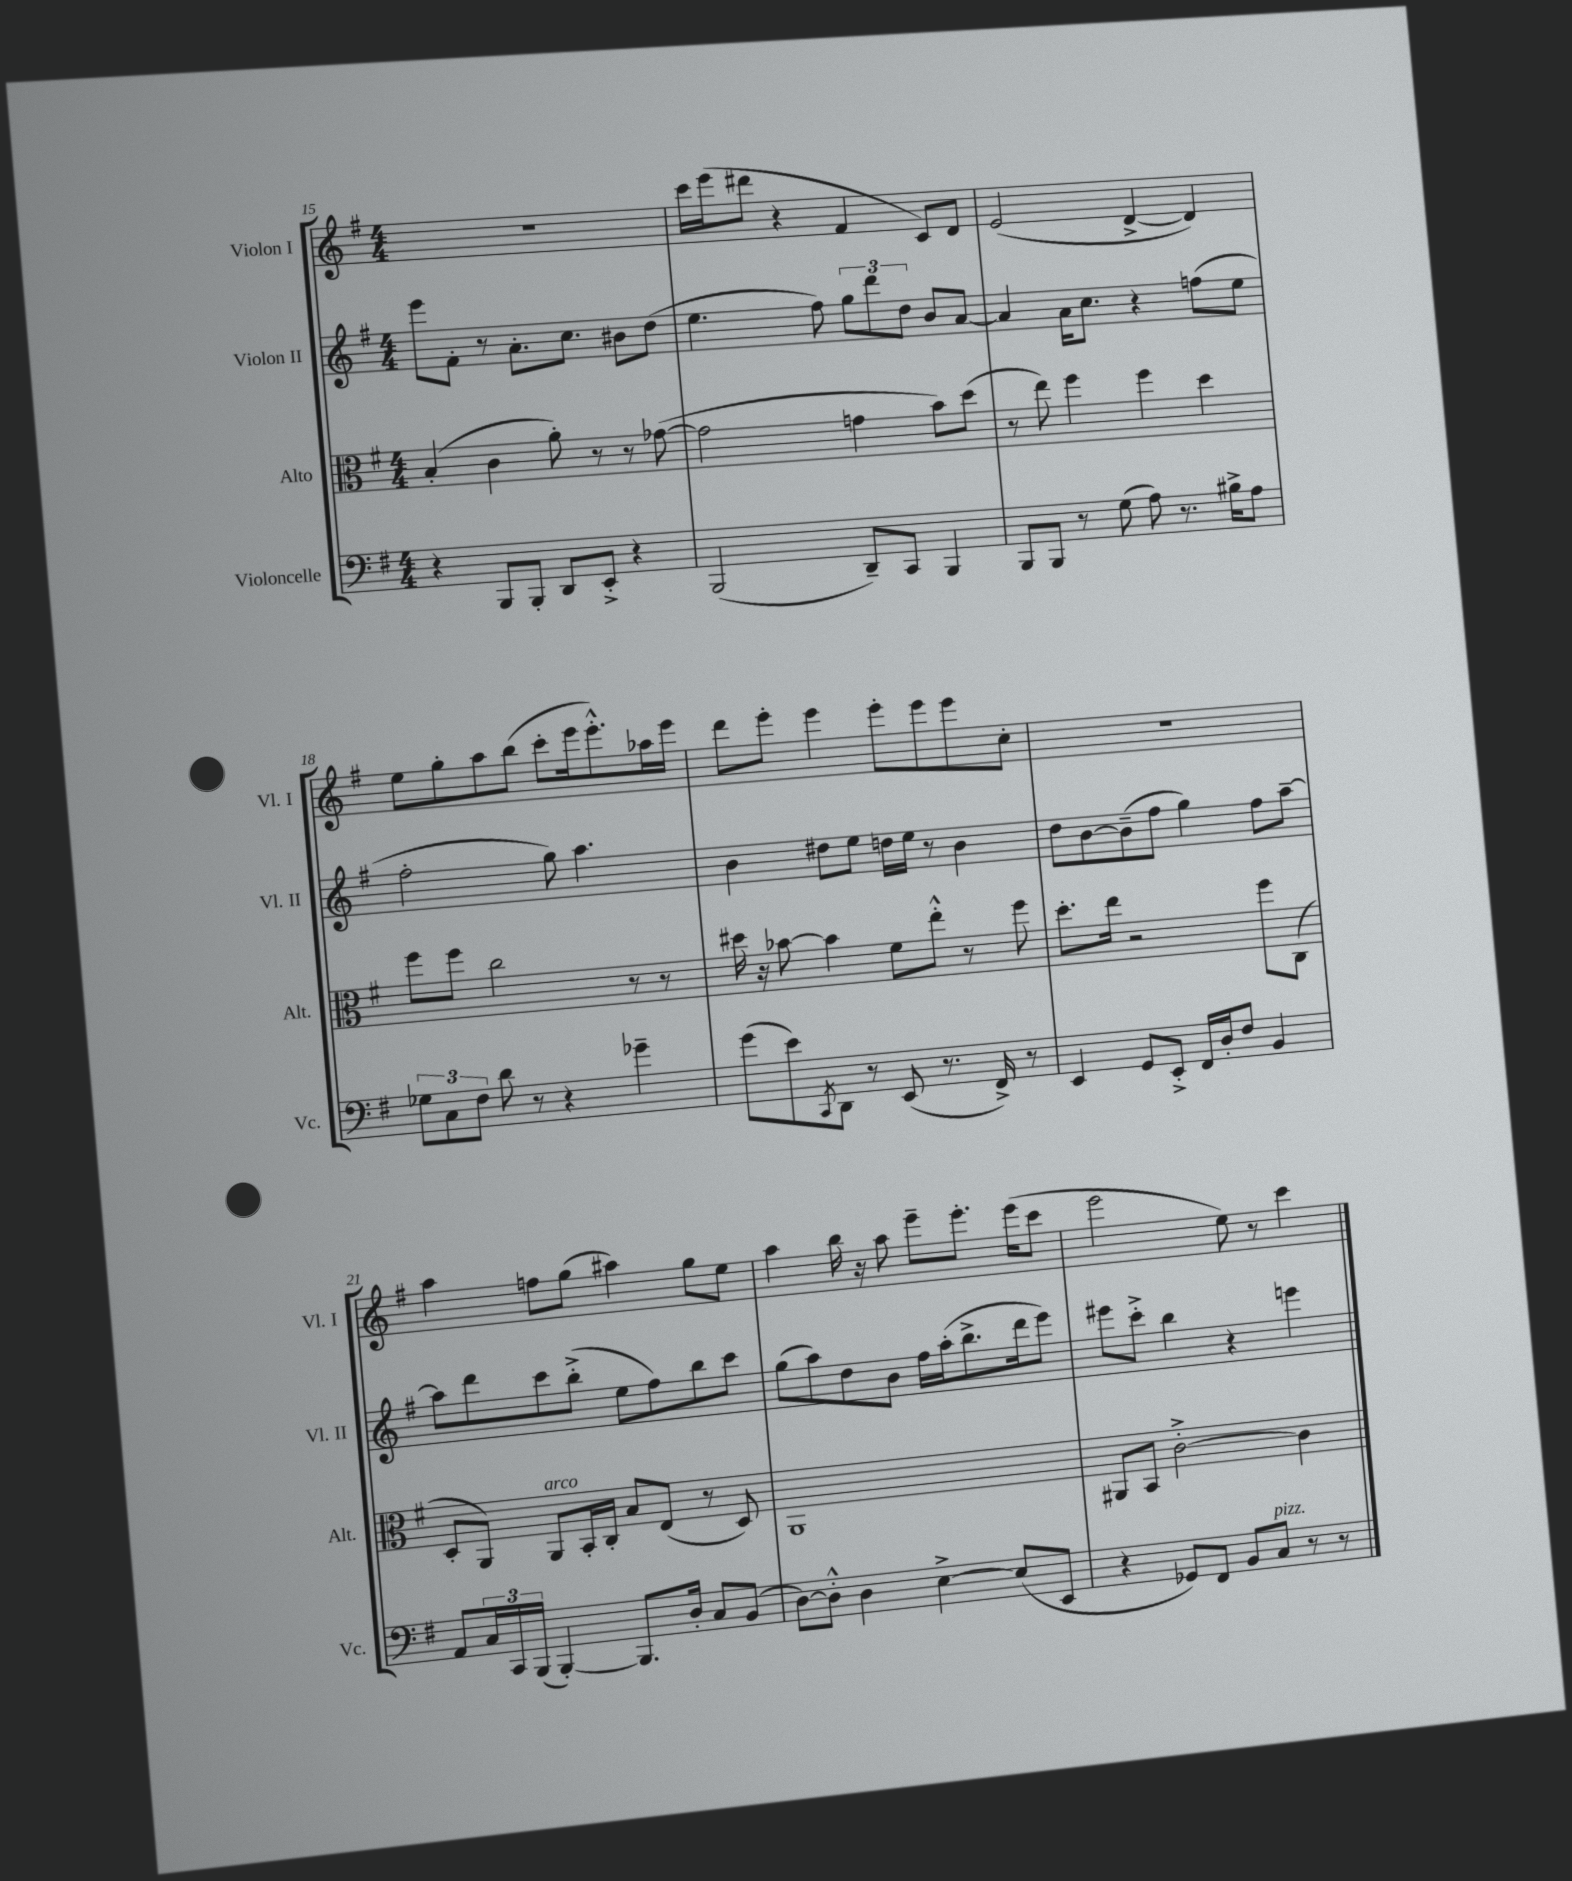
<<
\new StaffGroup <<
\new Staff = "s0" \with { instrumentName = "Violon I" shortInstrumentName = "Vl. I" } {
    \clef treble \key g \major \numericTimeSignature \time 4/4
    R1 |
    c'''16 e'''16( dis'''8 r4 fis'4 c'8) d'8 |
    e'2( d'4~-> d'4) |
    e''8 g''8-. a''8 b''8( c'''8-. e'''16 e'''8.-.-^) aes''16 e'''16 |
    d'''8 e'''8-. e'''4 e'''8-. e'''8 e'''8 c''8-. |
    R1 |
    a''4 f''8 g''8( ais''4) g''8 e''8 |
    a''4 b''16 r16 a''8 e'''8-- e'''8.-. e'''16( c'''8 |
    e'''2 e''8) r8 c'''4 \bar "|." |
}
\new Staff = "s1" \with { instrumentName = "Violon II" shortInstrumentName = "Vl. II" } {
    \clef treble \key g \major \numericTimeSignature \time 4/4
    e'''8 fis'8-. r8 a'8.-. c''8. bis'8 d''8( |
    e''4. fis''8) \tuplet 3/2 { g''8 d'''8 d''8 } b'8 a'8~ |
    a'4 a'16 c''8. r4 f''8( e''8 |
    fis''2-. g''8) a''4. |
    b'4 dis''8 e''8 d''16 e''16 r8 b'4 |
    d''8 b'8~ b'8--( fis''8 g''4) fis''8 a''8~-- |
    a''8 d'''8 c'''8 b''8-.->( e''8 fis''8) b''8 c'''8 |
    g''8( a''8) d''8 b'8 fis''16 a''16-.( b''8.-> d'''16 e'''8) |
    eis'''8 c'''8-.-> b''4 r4 e'''4 \bar "|." |
}
\new Staff = "s2" \with { instrumentName = "Alto" shortInstrumentName = "Alt." } {
    \clef alto \key g \major \numericTimeSignature \time 4/4
    b4-.( c'4 a'8-.) r8 r8 ges'8~( |
    ges'2 g'4 b'8) d''8( |
    r8 e''8) fis''4 fis''4 d''4 |
    fis''8 fis''8 c''2 r8 r8 |
    dis''16 r16 bes'8~ bes'4 fis'8 e''8-.-^ r8 fis''8 |
    d''8.-. e''16 r2 fis''8 c8( |
    d8-. a,8) a,8^\markup { \italic "arco" } b,16-. c16-. b8 e8( r8 d8) |
    a,1 |
    ais,8 b,8 c'2~-.-> c'4 \bar "|." |
}
\new Staff = "s3" \with { instrumentName = "Violoncelle" shortInstrumentName = "Vc." } {
    \clef bass \key g \major \numericTimeSignature \time 4/4
    r4 b,,8 b,,8-. d,8 e,8-.-> r4 |
    b,,2( d,8--) c,8 b,,4 |
    b,,8 b,,8 r8 g8( a8) r8. bis16-> a8 |
    \tuplet 3/2 { ges8 c8 fis8 } d'8 r8 r4 ges'4-- |
    g'8( e'8) \acciaccatura { c,8 } d,8 r8 e,8( r8. fis,16->) r8 |
    e,4 g,8 e,8-.-> fis,16 d16-. fis8 b,4 |
    a,8 \tuplet 3/2 { c16 c,16 b,,16( } b,,4~-.) b,,8. d16-. c8 b,8( |
    d8~) d8-.-^ d4 e4~-> e8( e,8 |
    r4 ges,8) fis,8 b,8 c8^\markup { \italic "pizz." } r8 r8 \bar "|." |
}
>>
>>
\layout { \context { \Score currentBarNumber = #15 } }
